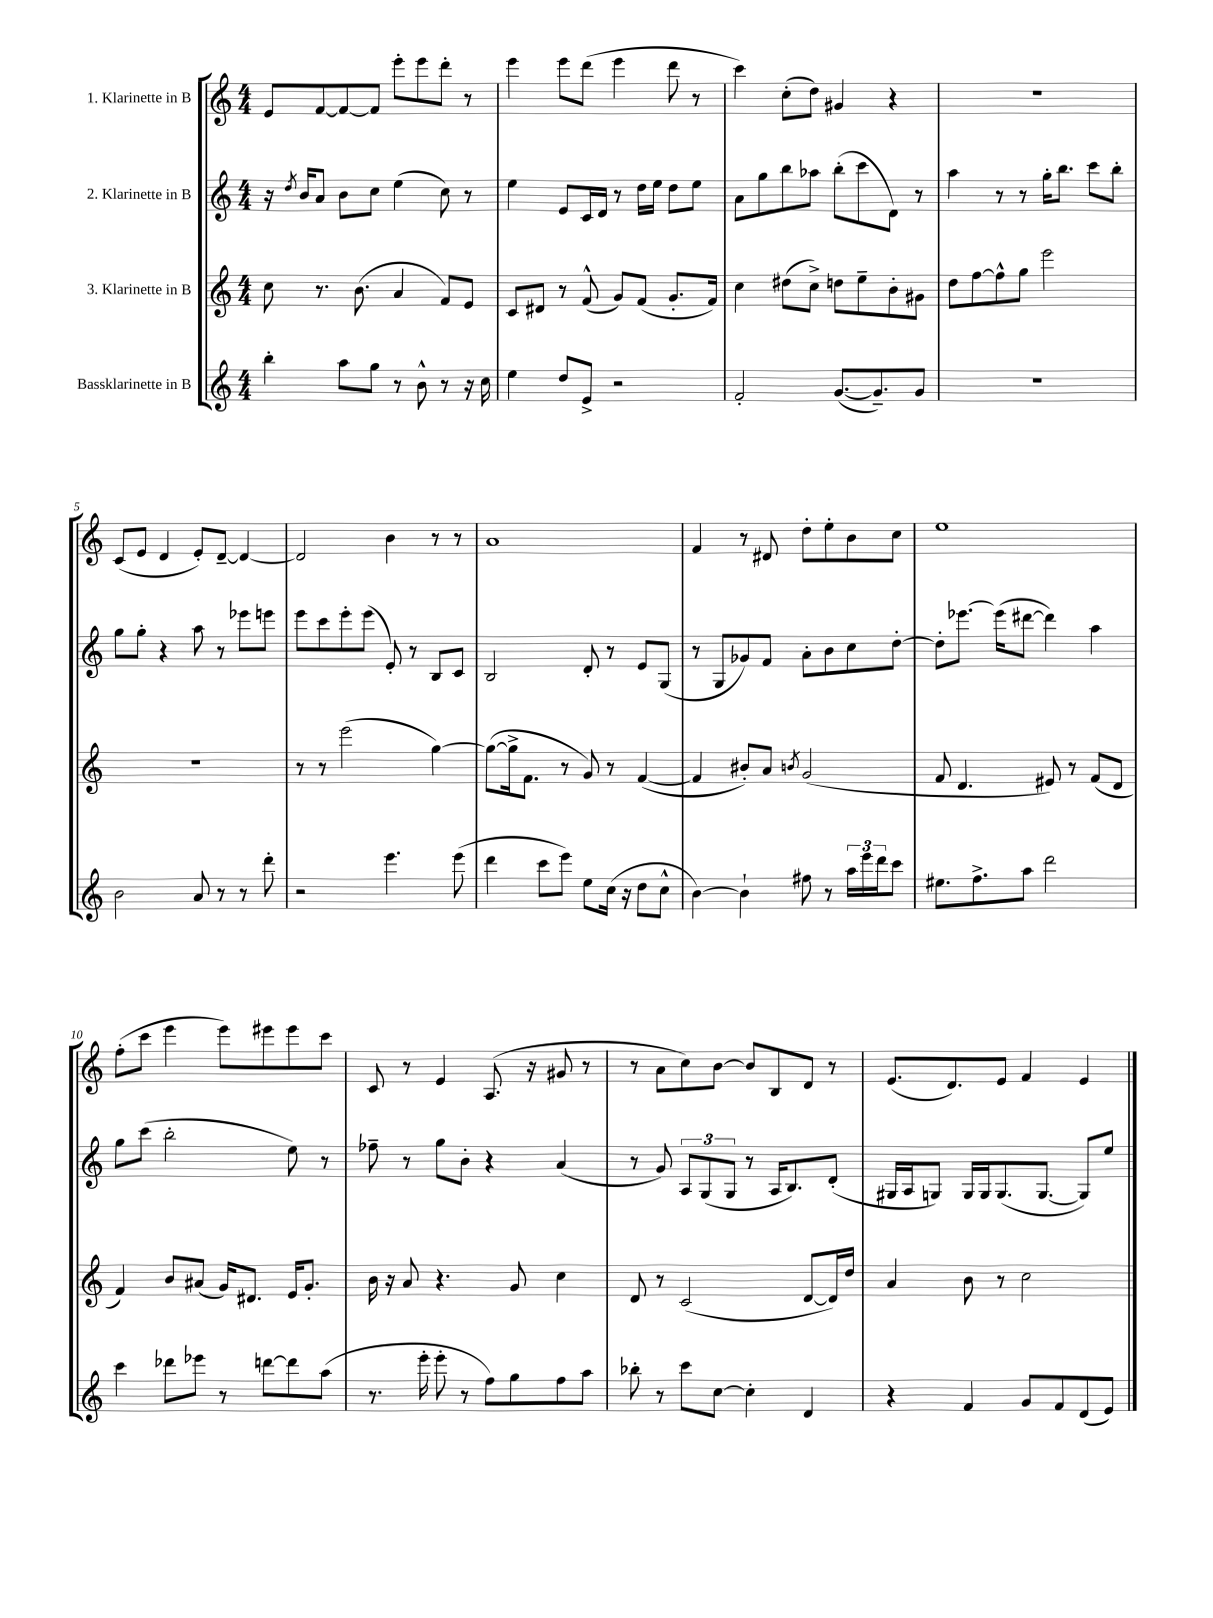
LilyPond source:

<<
\new StaffGroup <<
\new Staff = "s0" \with { instrumentName = "1. Klarinette in B" } {
    \clef treble \key c \major \numericTimeSignature \time 4/4
    e'8 f'8~ f'8~ f'8 e'''8-. e'''8 d'''8-. r8 |
    e'''4 e'''8 d'''8( e'''4 d'''8 r8 |
    c'''4) c''8-.( d''8) gis'4 r4 |
    R1 |
    c'8( e'8 d'4 e'8-.) d'8~-- d'4~ |
    d'2 b'4 r8 r8 |
    a'1 |
    f'4 r8 dis'8 d''8-. e''8-. b'8 c''8 |
    e''1 |
    f''8-.( c'''8 e'''4 e'''8) eis'''8 eis'''8 c'''8 |
    c'8 r8 e'4 a8.( r16 gis'8 r8 |
    r8 a'8 c''8) b'8~ b'8 b8 d'8 r8 |
    e'8.( d'8.) e'8 f'4 e'4 \bar "|." |
}
\new Staff = "s1" \with { instrumentName = "2. Klarinette in B" } {
    \clef treble \key c \major \numericTimeSignature \time 4/4
    r16 \acciaccatura { d''8 } b'16 a'8 b'8 c''8 e''4( c''8) r8 |
    e''4 e'8 c'16 d'16 r8 d''16 e''16 d''8 e''8 |
    a'8 g''8 b''8 aes''8 b''8-.( c'''8 d'8) r8 |
    a''4 r8 r8 g''16-. b''8. c'''8 b''8-. |
    g''8 g''8-. r4 a''8 r8 ees'''8 e'''8 |
    e'''8 c'''8 e'''8-. e'''8( e'8-.) r8 b8 c'8 |
    b2 d'8-. r8 e'8 g8( |
    r8 g8 ges'8) f'8 a'8-. b'8 c''8 d''8~-. |
    d''8-. ees'''8.~ ees'''16( dis'''8~ dis'''4) a''4 |
    g''8 c'''8( b''2-. e''8) r8 |
    fes''8-- r8 g''8 b'8-. r4 a'4( |
    r8 g'8) \tuplet 3/2 { a8 g8( g8 } r8 a16 b8.) d'8-.( |
    gis16 a16 g8) g16 g16 g8.( g8.~ g8) e''8 \bar "|." |
}
\new Staff = "s2" \with { instrumentName = "3. Klarinette in B" } {
    \clef treble \key c \major \numericTimeSignature \time 4/4
    c''8 r8. b'8.( a'4 f'8) e'8 |
    c'8 dis'8 r8 f'8-^( g'8) f'8( g'8.-. f'16) |
    c''4 dis''8( c''8->) d''8 e''8-- b'8-. gis'8 |
    d''8 f''8~ f''8-^ g''8 e'''2 |
    R1 |
    r8 r8 e'''2( g''4~) |
    g''8~( g''16-> f'8. r8 g'8) r8 f'4~( |
    f'4 bis'8-.) a'8 \acciaccatura { b'8 } g'2( |
    f'8 d'4. eis'8) r8 f'8( d'8 |
    f'4) b'8 ais'8( g'16) dis'8. e'16 g'8.-. |
    b'16 r16 a'8 r4. g'8 c''4 |
    d'8 r8 c'2( d'8~ d'16) d''16 |
    a'4 b'8 r8 c''2 \bar "|." |
}
\new Staff = "s3" \with { instrumentName = "Bassklarinette in B" } {
    \clef treble \key c \major \numericTimeSignature \time 4/4
    b''4-. a''8 g''8 r8 b'8-^ r8 r16 c''16 |
    e''4 d''8 e'8-> r2 |
    f'2-. g'8.~( g'8.--) g'8 |
    R1 |
    b'2 a'8 r8 r8 d'''8-. |
    r2 e'''4. e'''8( |
    d'''4 c'''8 e'''8) e''8 c''16( r16 d''8 c''8-^ |
    b'4~) b'4-! fis''8 r8 \tuplet 3/2 { a''16 e'''16 d'''16 } c'''8 |
    eis''8. f''8.-> a''8 d'''2 |
    c'''4 des'''8 ees'''8 r8 d'''8~ d'''8 a''8( |
    r8. e'''16-. e'''8-. r8 f''8) g''8 f''8 a''8 |
    bes''8-. r8 c'''8 c''8~ c''4-. d'4 |
    r4 f'4 g'8 f'8 d'8( e'8) \bar "|." |
}
>>
>>
